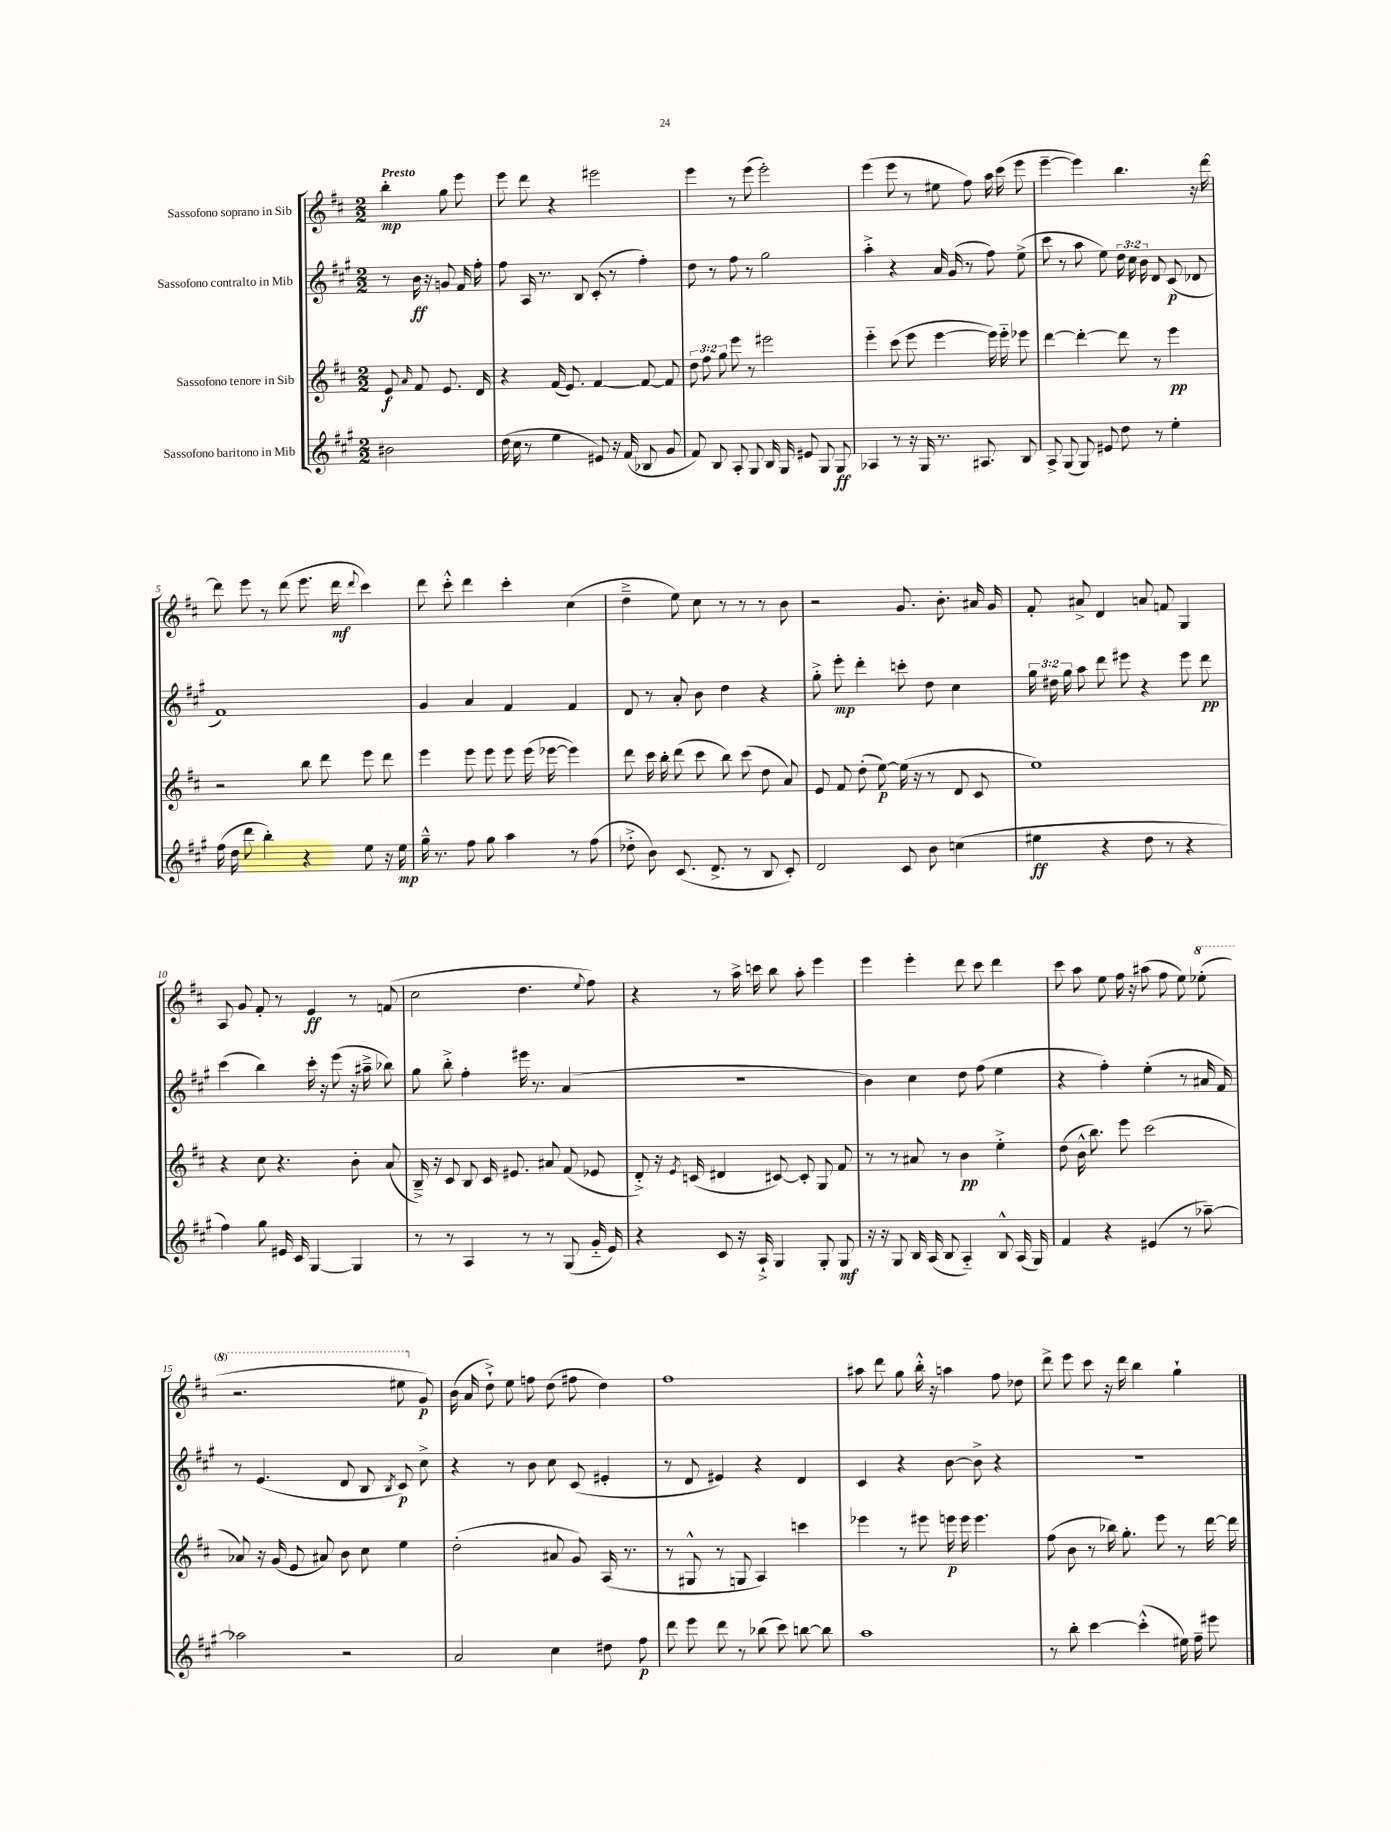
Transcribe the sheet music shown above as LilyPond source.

<<
\new StaffGroup <<
\new Staff = "s0" \with { instrumentName = "Sassofono soprano in Sib" } {
    \clef treble \key d \major \numericTimeSignature \time 2/2 \partial 2 \tempo "Presto"
    \autoBeamOff b''4-.\mp g''8 e'''8 |
    e'''8 d'''8 r4 eis'''2 |
    e'''4 r8 e'''8( e'''2-.) |
    e'''4( e'''8 r8 eis''8 fis''8) a''16 cis'''16( e'''8 |
    e'''4~-- e'''4) b''4. r16 d'''16~ |
    d'''8 e'''8 r8 d'''8( e'''8. d'''16\mf \appoggiatura { d'''8 } cis'''4) |
    d'''8 cis'''8-.-^ d'''4 cis'''4-. cis''4( |
    d''4---> e''8) cis''8 r8 r8 r8 b'8 |
    r2 g'8. b'8.-. ais'16 g'16 |
    fis'8-. ais'8-> d'4 a'8 f'8 g4 |
    a8 g'8 fis'8-. r8 e'4\ff r8 f'8( |
    cis''2 d''4. \appoggiatura { e''8 } fis''8) |
    r4 r8 a''16-> c'''16 b''8 a''8-. e'''4 |
    e'''4 e'''4-. d'''8 cis'''8 d'''4 |
    cis'''8 a''8 e''8 fis''16 r16 ais''8( fis''8 e''8) \ottava #1 ees'''8-.( |
    r2. eis'''8 \ottava #0 g'8\p) |
    b'16( a'16 d''8-!->) e''8 f''8 d''8( fis''8 d''4) |
    fis''1 |
    ais''8 d'''8 g''8 b''16-.-^ r16 a''4 fis''8 des''8 |
    d'''8-> e'''8 cis'''8 r16 d'''16 b''4 g''4-! \bar "|." |
}
\new Staff = "s1" \with { instrumentName = "Sassofono contralto in Mib" } {
    \clef treble \key a \major \numericTimeSignature \time 2/2 \override Staff.TupletNumber.text = #tuplet-number::calc-fraction-text \partial 2
    \autoBeamOff r8 b'16\ff r16 g'8 fis'16 fis''16-. |
    fis''8 a16 r8. b8 cis'8-.( r8 fis''4-.) |
    d''8 r8 fis''8 r8 gis''2 |
    a''4-.-> r4 a'16 gis'16( r8 fis''8) e''8->( |
    cis'''8 r8 a''8 e''8) \tuplet 3/2 { d''16 cis''16 b'16 } d'8 cis'8\p( des'8 |
    fis'1) |
    gis'4 a'4 fis'4 fis'4 |
    d'8 r8 a'8-. b'8 d''4 r4 |
    gis''8-.-> e'''8-.\mp d'''4-. c'''8-. d''8 cis''4 |
    \tuplet 3/2 { gis''16 dis''16 gis''16 } a''8 d'''8 eis'''8 r4 eis'''8 d'''8\pp |
    cis'''4( b''4) cis'''16-. r16 e'''8( r16 ais''16---> bes''8) |
    gis''8 b''8-.-> fis''4-. eis'''16 r8. a'4( |
    R1 |
    b'4) cis''4 d''8 fis''8( e''4 |
    r4 fis''4-.) e''4-.( r8 ais'16 fis'16) |
    r8 e'4.( d'8 b8 \acciaccatura { b8 } cis'8\p) cis''8-> |
    r4 r8 b'8 cis''8 cis'8( eis'4-. |
    r8 d'8 eis'4) r4 d'4 |
    cis'4 r4 b'8~ b'8-> r4 |
    R1 \bar "|." |
}
\new Staff = "s2" \with { instrumentName = "Sassofono tenore in Sib" } {
    \clef treble \key d \major \numericTimeSignature \time 2/2 \override Staff.TupletNumber.text = #tuplet-number::calc-fraction-text \partial 2
    \autoBeamOff e'8\f \grace { a'16 } fis'8 e'8. d'16 |
    r4 fis'16( e'8.) fis'4~ fis'8~ fis'8 |
    \tuplet 3/2 { d''8 fis''8 g''8 } e'''8 r8 eis'''2 |
    e'''4-_ cis'''8( e'''8 e'''4~ e'''16) e'''16-_ ees'''8 |
    d'''4~ d'''4~-. d'''8 r8 e'''4\pp |
    r2 b''8 d'''8 e'''8 d'''8 |
    e'''4 e'''8 e'''8 e'''8 e'''16( ees'''16~ ees'''4) |
    d'''8 cis'''16 b''16-. d'''8( cis'''8 b''8) cis'''8( d''8 a'8) |
    e'8 fis'8 d''8-.( e''8~\p) e''16( r16 r8 d'8 cis'8 |
    e''1) |
    r4 cis''8 r4. b'8-. a'8( |
    b16--->) r16 cis'8 b8 cis'16 eis'8. ais'8 fis'8( ees'8 |
    d'8-.->) r16 \acciaccatura { e'8 } c'16( dis'4 cis'8~) cis'8-. g8 fis'8 |
    r8 r8 ais'8 r8 b'4\pp e''4-.-> |
    d''8( b'16-^ b''8.) e'''8 cis'''2( |
    aes'8) r16 g'16( e'8 ais'8) b'8 cis''8 e''4 |
    d''2-.( ais'8 g'8) a16( r8. |
    r8 gis8-^ r8 g8 a4) c'''4 |
    ees'''4 r8 eis'''8 e'''16\p e'''16 e'''4. |
    fis''8( b'8 r8 bes''16) g''8.-. e'''8 r8 d'''16~ d'''16 \bar "|." |
}
\new Staff = "s3" \with { instrumentName = "Sassofono baritono in Mib" } {
    \clef treble \key a \major \numericTimeSignature \time 2/2 \partial 2
    \autoBeamOff bis'2 |
    d''16( cis''16 r8 e''4 eis'8) r16 fis'16( bes8 gis'8 |
    fis'8) b8 a8-. gis8 b16 gis16 eis'8 gis8 gis8\ff |
    aes4 r8 r16 gis16 r8. ais8. b8 |
    a8-> gis8( gis8) eis'8 d''8 r8 e''4-. |
    fis''16( d''16 d'''8 b''4-.) r4 e''8 r16 e''16\mp |
    gis''16---^ r8. fis''8 gis''8 a''4 r8 fis''8( |
    des''8-.-> b'8) cis'8.( d'8.-> r8 b8 cis'8-.) |
    d'2 cis'8 b'8 c''4( |
    eis''4\ff r4 d''8 r8 r4 |
    fis''4) gis''8 eis'16 cis'16 gis4~ gis4 |
    r8 r8 a4 r8 r8 gis8( gis'16-_ e'16) |
    r4 cis'8 r16 a16-!-> gis4 gis8-. gis8\mf |
    r16 r16 gis8 b16 a16( b8 a4-_) b8-^ a16( gis16) |
    fis'4 r4 eis'4( r8 aes''8~--) |
    aes''2 r2 |
    a'2 cis''4 dis''8 fis''8\p |
    d'''8 e'''8 d'''8 r8 bes''8( cis'''8) b''8~ b''8 |
    a''1 |
    r8 b''8-. cis'''4~ cis'''4-.-^( eis''16) fis''16-- eis'''8 \bar "|." |
}
>>
>>
